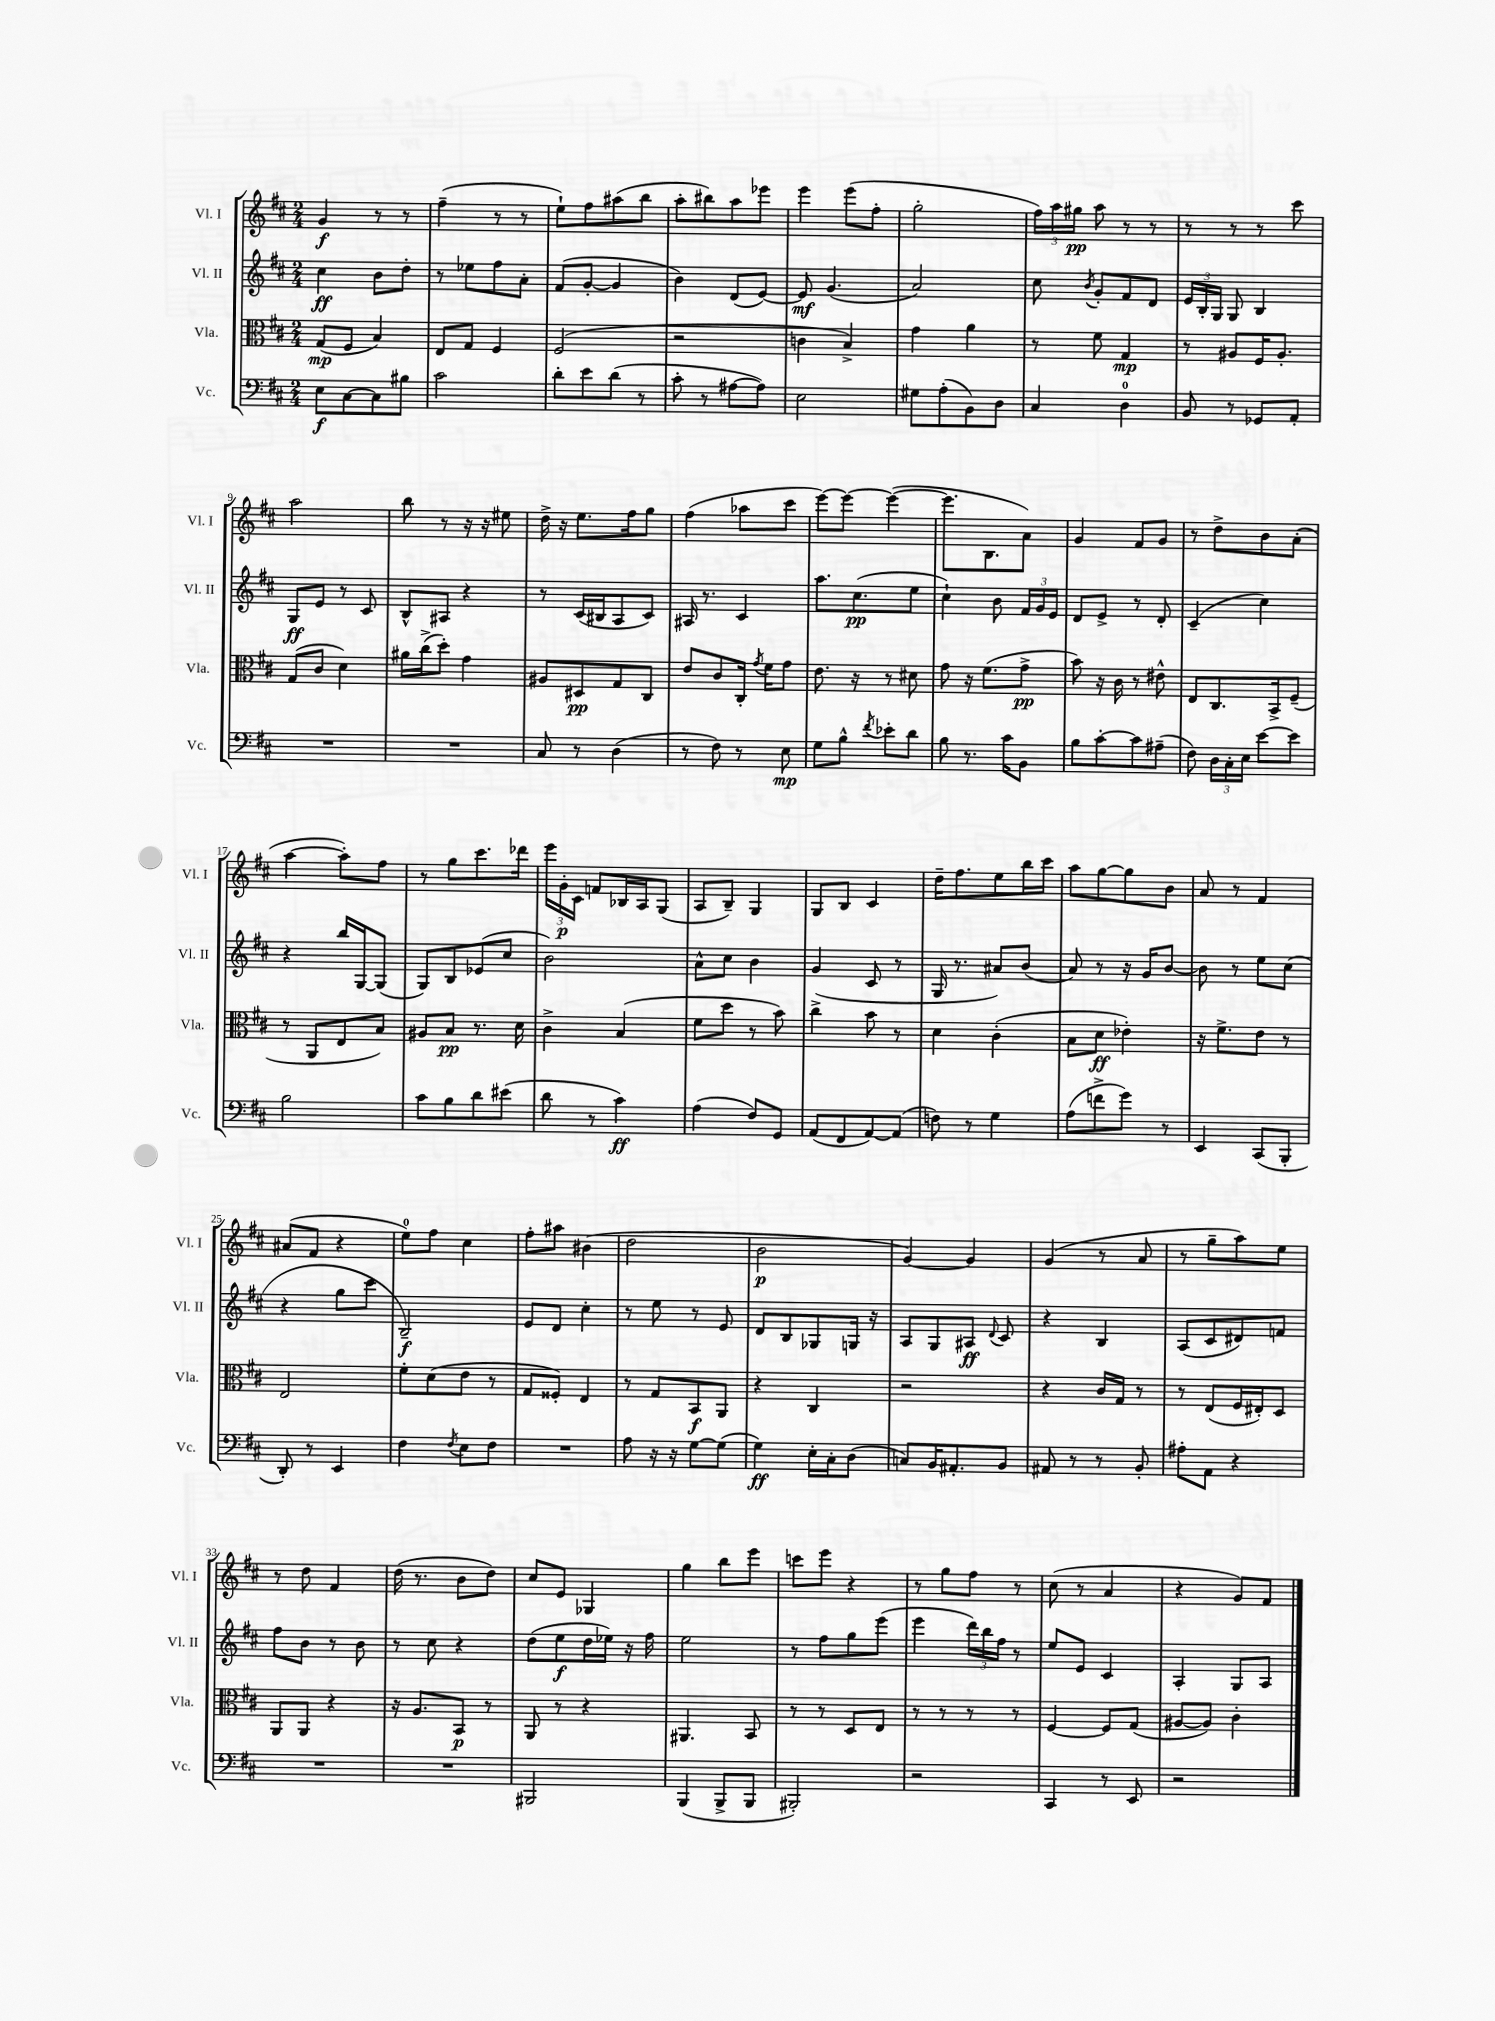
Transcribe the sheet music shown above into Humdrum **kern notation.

**kern	**kern	**kern	**kern
*staff4	*staff3	*staff2	*staff1
*clefF4	*clefC3	*clefG2	*clefG2
*k[f#c#]	*k[f#c#]	*k[f#c#]	*k[f#c#]
*M2/4	*M2/4	*M2/4	*M2/4
8E	(8G	4cc#	4g
[8C#	8F#	.	.
8C#]	4B)	8b	8r
8B#	.	8dd'	8r
=	=	=	=
2c#	8E	8r	(4ff#~
.	8G	8ee-	.
.	4F#	8ff#	8r
.	.	8a'	8r
=	=	=	=
8d'	(2F#	(8f#	8ee`)
8e	.	[8g'	8ff#
(8d	.	4g]	(8aa#
8r	.	.	8bb
=	=	=	=
8c#'	2r	4b)	8aa'
8r	.	.	8bb#)
[8A#	.	(8d	8aa
8A#])	.	[8e)	8eee-
=	=	=	=
2E	4c	8e]	4eee
.	.	(4.g	.
.	4B^)	.	(8eee
.	.	.	8ff#'
=	=	=	=
8G#	4g	2a)	2gg'
(8A'	.	.	.
8BB)	4a	.	.
8D	.	.	.
=	=	=	=
4C#	8r	8cc#	24ff#)
.	.	.	24aa
.	.	.	24gg#
.	.	8qb	.
.	8f#	8g'	8aa
4D	4G	8f#	8r
.	.	8d	8r
=	=	=	=
8BB	8r	24e	8r
.	.	24B'	.
.	.	24G	.
8r	8A#	8G	8r
8GG-	16F#	4B	8r
.	8.A#'	.	.
8AA'	.	.	8ccc#
=	=	=	=
2r	(8G	8G	2aa
.	8c#	8e	.
.	4d)	8r	.
.	.	8c#	.
=	=	=	=
2r	16a#	8B^^	8bb
.	(16cc#^	.	.
.	8dd')	8A#	8r
.	4g	4r	16r
.	.	.	16r
.	.	.	8ee#
=	=	=	=
8C#	8A#	8r	16dd^
.	.	.	16r
8r	8D#	(16c#	8.ee
.	.	16B#	.
(4D	8G	8A	.
.	.	.	16ff#
.	8C#	8c#)	8gg
=	=	=	=
8r	8e	16A#	(4ff#
.	.	8.r	.
8F#)	8c#	.	.
8r	16C#'	4c#	8aa-
.	8qg	.	.
.	16f#	.	.
8E	8g	.	8ccc#
=	=	=	=
8G	8.e	8.aa	[8eee)
8B^^	.	.	8eee_
.	16r	(8.cc#	.
8qf#	.	.	.
8e-'	8r	.	(4eee_
8d	8d#	8ee	.
=	=	=	=
8B	8g	4cc#`)	8.eee]
8.r	16r	.	.
.	(8.f#	.	8.B
.	.	8b	.
16c#	.	.	.
8BB	8g^	24f#	8a)
.	.	24g	.
.	.	24e	.
=	=	=	=
8B	8b)	8d	4g
[8c#'	16r	8e^	.
.	16c#	.	.
8c#]	8r	8r	8f#
(8A#~	8e#^^	8d'	8g
=	=	=	=
8F#)	8E	(4c#~	8r
24D	8.C#	.	8dd^
24C#'	.	.	.
24E	.	.	.
[8e	.	4cc#)	8b
.	16BB^	.	.
8e]	(8F#~	.	(8a'
=	=	=	=
2B	8r	4r	[4aa
.	8AA	.	.
.	8E	16bb	8aa'])
.	.	[16G	.
.	8B)	(8G]	8ff#
=	=	=	=
8c#	8A#	8G)	8r
8B	8B	8B	8gg
8d	8.r	(8e-	8.ccc#
(8e#	.	8cc#	.
.	16d	.	16ddd-
=	=	=	=
8d	4c#^	2b)	24eee
.	.	.	24g'
.	.	.	24c#
8r	.	.	8f
4c#)	(4B	.	16B-
.	.	.	16A
.	.	.	(8G
=	=	=	=
(4A	8f#	8a^^	8A
.	8dd	8cc#	8B~)
8F#)	8r	4b	4G
8GG	8b)	.	.
=	=	=	=
(8AA	4cc#^	(4g	8G
8FF#	.	.	8B
[8AA)	8b	8c#	4c#
(8AA]	8r	8r	.
=	=	=	=
8F)	4d	16G	16dd~
.	.	8.r	8.ff#
8r	.	.	.
4G	(4c#'	8a#)	8ee
.	.	(8b	16bb
.	.	.	16ccc#
=	=	=	=
(8A	8B	8a)	8aa
8f^	8d	8r	[8gg
8g)	4e-')	16r	8gg]
.	.	16g	.
8r	.	[8b	8b
=	=	=	=
4EE	16r	8b]	8a
.	8.f#^	.	.
.	.	8r	8r
(8CC#	8e	8ee	4f#
8BBB'	8r	(8cc#	.
=	=	=	=
8DD')	2E	4r	(8a#
8r	.	.	8f#
4EE	.	8gg	4r
.	.	8ccc#	.
=	=	=	=
4F#	8f#'	2B~)	8ee)
.	(8d	.	8ff#
8qF#	.	.	.
8E	8e	.	4cc#
8F#	8r	.	.
=	=	=	=
2r	8G	8e	8ff#'
.	8F##')	8d	8aa#
.	4E	4cc#'	(4b#
=	=	=	=
8A	8r	8r	2dd
16r	8G	8ee	.
16r	.	.	.
[8G	8BB	8r	.
(8G]	8AA	8e	.
=	=	=	=
4G)	4r	8d	2b
.	.	8B	.
16E'	4C#	8G-	.
16C#'	.	.	.
(8D	.	16G	.
.	.	16r	.
=	=	=	=
8C)	2r	8A	[4g)
16BB	.	8G	.
8.AA#'	.	.	.
.	.	8A#	4g]
.	.	8qqd	.
8BB	.	8c#	.
=	=	=	=
8AA#	4r	4r	(4g
8r	.	.	.
8r	16c#	4B	8r
.	16G	.	.
8BB'	8r	.	8a
=	=	=	=
8A#'	8r	(8A	8r
8AA	(8E	8c#	8gg~
4r	16F#	8d#)	8aa)
.	16E#')	.	.
.	8D	8f	8ee
=	=	=	=
2r	8AA	8ff#	8r
.	8AA	8b	8dd
.	4r	8r	4f#
.	.	8b	.
=	=	=	=
2r	16r	8r	(16dd
.	8.A	.	8.r
.	.	8cc#	.
.	8BB	4r	8b
.	8r	.	8dd)
=	=	=	=
2BBB#	8AA	(8dd	8cc#
.	8r	8ee	8e
.	4r	16dd	4G-
.	.	16ee-)	.
.	.	16r	.
.	.	16ff#	.
=	=	=	=
(4BBB	4.AA#	2ee	4gg
8BBB^	.	.	8bb
8BBB	8BB	.	8eee
=	=	=	=
2BBB#')	8r	8r	8ccc
.	8r	8ff#	8eee
.	8D	8gg	4r
.	8E	(8eee	.
=	=	=	=
2r	8r	4eee	8r
.	8r	.	8gg
.	8r	24ddd)	8ff#
.	.	24bb	.
.	.	24ff#	.
.	8r	8r	8r
=	=	=	=
4CC#	[4F#	8ee	(8cc#
.	.	8e	8r
8r	8F#]	4c#	4a
8EE	(8G	.	.
=	=	=	=
2r	[8A#	4A'	4r
.	8A#])	.	.
.	4c#'	8G	8g)
.	.	8A	8f#
==	==	==	==
*-	*-	*-	*-
